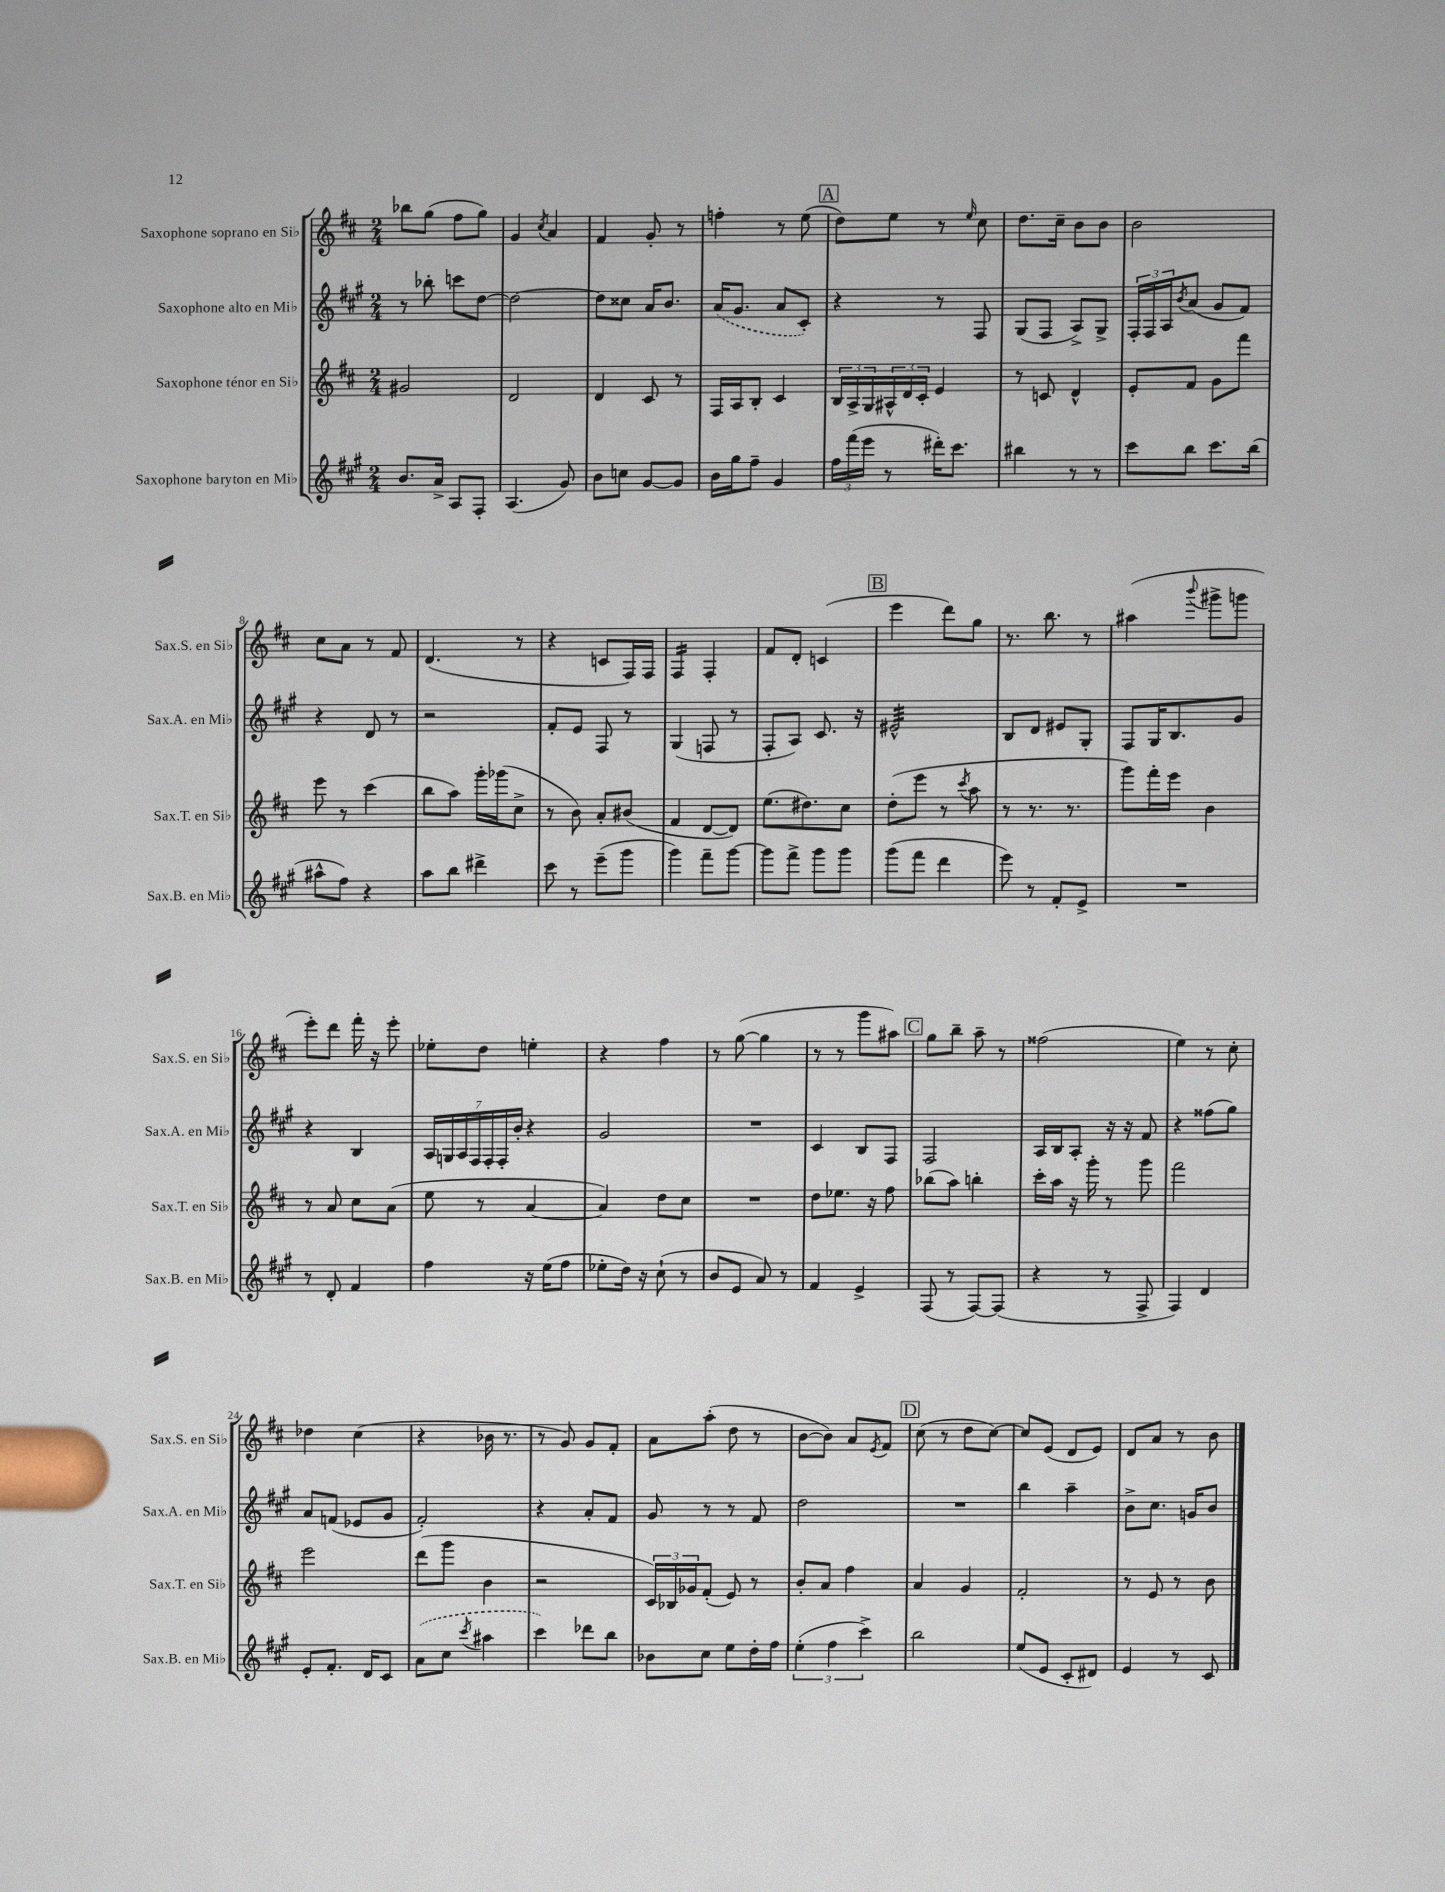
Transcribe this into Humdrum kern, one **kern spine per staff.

**kern	**kern	**kern	**kern
*staff4	*staff3	*staff2	*staff1
*clefG2	*clefG2	*clefG2	*clefG2
*k[f#c#g#]	*k[f#c#]	*k[f#c#g#]	*k[f#c#]
*M2/4	*M2/4	*M2/4	*M2/4
8.b	2g#	8r	8bb-
.	.	8bb-'	(8gg
16a^	.	.	.
8A	.	8ccc	8ff#
8F#'	.	[8dd	8gg)
=	=	=	=
(4.A	2d	2dd_	4g
.	.	.	8qcc#
.	.	.	4a
8g#)	.	.	.
=	=	=	=
8b	4d	8dd]	4f#
8cc	.	8cc##	.
[8g#	8c#	16a	8g'
.	.	8.b	.
8g#]	8r	.	8r
=	=	=	=
16b	16F#	(16a	4ff'
16gg#	16A	8.g#	.
8ff#~	8B'	.	.
4g#	4c#	8a	8r
.	.	8c#')	(8ee
=	=	=	=
24ff#	24B	4r	8dd)
(24fff#	24A^	.	.
24eee	24G	.	.
8r	24A#^^	.	8ee
.	24d	.	.
.	24c#'	.	.
16ddd#')	4e	8r	8r
8.ccc#	.	.	.
.	.	.	16qqee
.	.	8F#	8cc#
=	=	=	=
4bb#	8r	(8G#	8.dd
.	8c	8F#	.
.	.	.	16cc#~
8r	4d^^	8A^)	8b
8r	.	8G#^	8b
=	=	=	=
8ccc#	8e'	24F#'	2b
.	.	24F#	.
.	.	24A	.
.	.	8qb	.
8bb	8f#	(8a	.
8.ccc#	8g	8g#	.
.	8fff#	8f#)	.
(16bb	.	.	.
=	=	=	=
8aa#^^	8eee	4r	8cc#
8ff#)	8r	.	8a
4r	(4ccc#	8d	8r
.	.	8r	8f#
=	=	=	=
8aa	8bb	2r	(4.d
8bb	8aa)	.	.
4ddd#^	16ggg'	.	.
.	(16ggg-	.	.
.	8cc#^	.	8r
=	=	=	=
8ccc#	8r	8f#'	4r
8r	8b)	8e	.
(8eee~	8a'	8F#	8c
8ggg#	(8b#	8r	16F#)
.	.	.	16F#
=	=	=	=
4ggg#)	4f#	(4G#	4F#
8fff#~	[8d	8F	4F#'
[8ggg#	8d])	8r	.
=	=	=	=
8ggg#]	(8.ee	8F#'	8f#
8fff#^	.	8A)	8d'
.	8.dd#)	.	.
8ggg#	.	8.c#	(4c
8ggg#	8cc#	.	.
.	.	16r	.
=	=	=	=
(8ggg#	(8dd'	2e#^^	4eee
8fff#	8eee	.	.
4ddd	8r	.	8ddd)
.	8qccc#	.	.
.	8aa	.	8gg
=	=	=	=
8eee)	8r	8B	8.r
8r	8.r	8d	.
.	.	.	8.bb
8f#'	.	8e#	.
.	8.r	.	.
8e^	.	8G#'	8r
=	=	=	=
2r	8ggg)	8F#	(4aa#
.	16fff#'	16G#	.
.	16eee	8.B	.
.	.	.	8qqbbb
.	4b	.	8ggg#^
.	.	8g#	8ggg
=	=	=	=
8r	8r	4r	8eee')
8d'	8a	.	8ddd
4f#	8cc#	4B	16fff#'
.	.	.	16r
.	(8a	.	8eee'
=	=	=	=
4ff#	8ee	28A	8ee-'
.	.	28G	.
.	.	28A	.
.	.	28F#	.
.	8r	.	8dd
.	.	28F#'	.
.	.	28F#'	.
.	.	28b'	.
16r	[4a	4r	4ee'
(16ee	.	.	.
8ff#	.	.	.
=	=	=	=
8ee-'	4a])	2g#	4r
16dd)	.	.	.
16r	.	.	.
(8cc#`	8dd	.	4ff#
8r	8cc#	.	.
=	=	=	=
8b	2r	2r	8r
8e	.	.	([8gg
8a)	.	.	4gg]
8r	.	.	.
=	=	=	=
4f#	8dd	4c#	8r
.	8.ee-	.	8r
4e^	.	8B	8ggg
.	16r	.	.
.	8ff#	8F#	8aa#)
=	=	=	=
(8F#	(8bb-	2F#	8gg
8r	8aa)	.	8bb~
[8F#)	4bb'	.	8aa~
(8F#]	.	.	8r
=	=	=	=
4r	16ccc#'	16A	(2ff##
.	16aa	16B	.
.	16r	8A'	.
.	16ggg'	.	.
8r	8r	16r	.
.	.	16r	.
8F#^	8ggg	8f#	.
=	=	=	=
4F#)	2fff#	4r	4ee)
4d	.	(8ff##	8r
.	.	8gg#)	8cc#'
=	=	=	=
8e'	2eee	8a	4dd-
8.f#'	.	(8f	.
.	.	8e-	(4cc#
16d	.	.	.
8c#	.	8g#	.
=	=	=	=
(8a	(8ddd	2f#')	4r
8cc#	8ggg	.	.
8qccc#	.	.	.
4aa#	4b	.	16b-
.	.	.	8.r
=	=	=	=
4ccc#)	2r	4r	8r
.	.	.	8g)
8ddd-	.	8a'	8g
8bb	.	8f#	8f#'
=	=	=	=
8b-	24c#)	8g#	8a
.	24B-	.	.
.	24g-	.	.
8cc#	(8f#'	8r	(8aa'
8ee	8e)	8r	8dd
16dd'	8r	8f#	8r
16ff#	.	.	.
=	=	=	=
(6ee'	8b'	2dd	[8b
.	8a	.	8b])
6ff#	.	.	.
.	4ff#	.	8a
6ccc#^)	.	.	.
.	.	.	8qe
.	.	.	8f#
=	=	=	=
2bb	4a	2r	(8cc#
.	.	.	8r
.	4g	.	8dd
.	.	.	[8cc#)
=	=	=	=
(8ee	2f#'	4bb	8cc#]
8e	.	.	(8e
8c#'	.	4aa~	8d
8d#)	.	.	8e)
=	=	=	=
4e	8r	8b^	8d
.	8e	8.cc#	8a
8r	8r	.	8r
.	.	16g	.
8c#	8b	8b	8b
==	==	==	==
*-	*-	*-	*-
